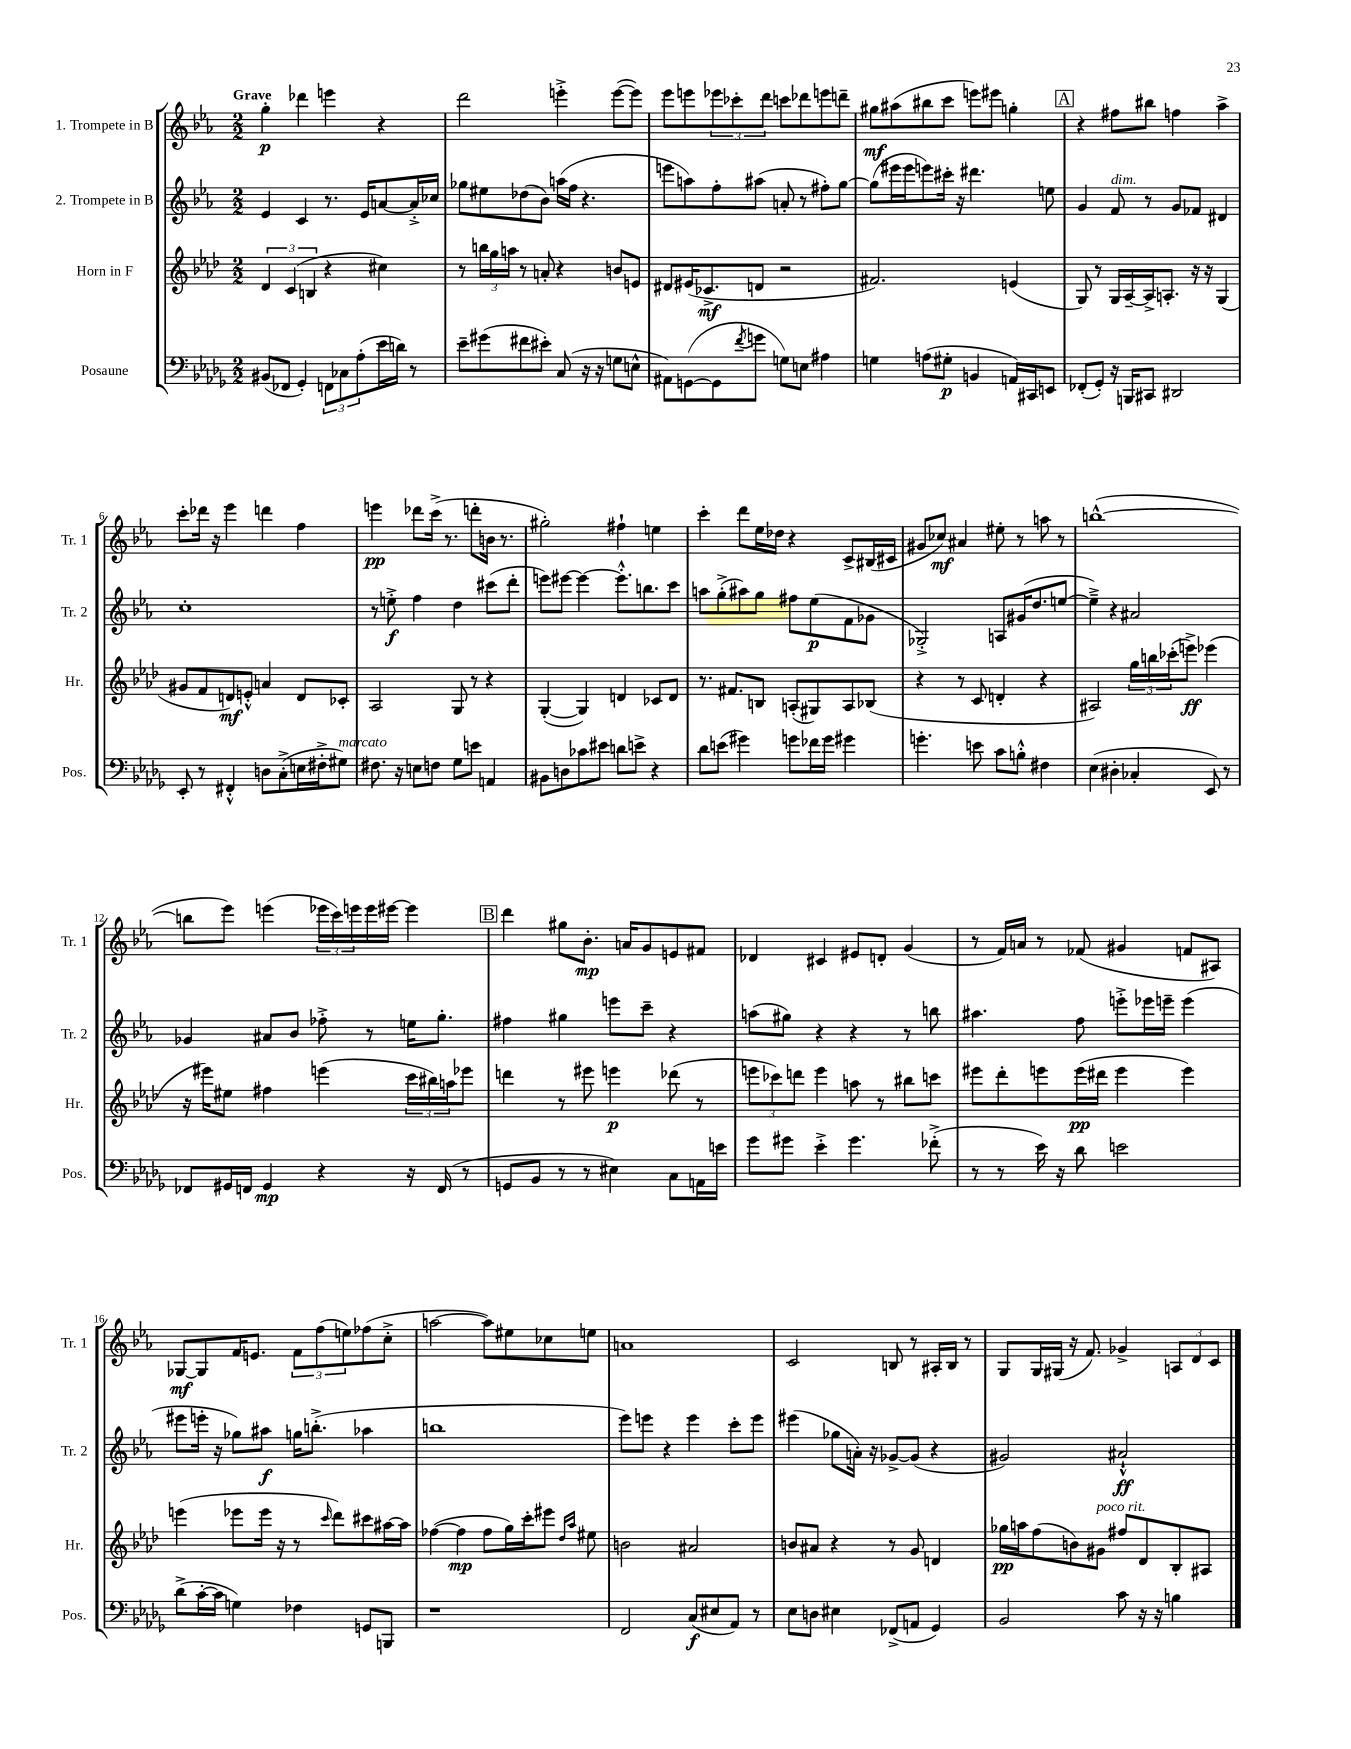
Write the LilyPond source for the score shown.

<<
\new StaffGroup <<
\new Staff = "s0" \with { instrumentName = "1. Trompete in B" shortInstrumentName = "Tr. 1" } {
    \clef treble \key ees \major \numericTimeSignature \time 2/2 \tempo "Grave"
    g''4-.\p des'''4 e'''4 r4 |
    d'''2 e'''4-.-> e'''8~( e'''8) |
    ees'''8 e'''8 \tuplet 3/2 { ees'''8 ces'''8-. d'''8 } c'''8 des'''8 e'''8 d'''8-- |
    gis''8\mf ais''8( bis''8 c'''8 e'''8) eis'''8 g''4-. |
    \mark \markup { \box "A" } r4 fis''8 bis''8 f''4 aes''4-> |
    c'''8-. des'''16 r16 ees'''4 d'''4 f''4 |
    e'''4\pp des'''8 c'''16->( r8. d'''8-. b'16 r8. |
    gis''2-.) fis''4-! e''4 |
    c'''4-. d'''8 ees''16 des''16 r4 c'8-> bis16( cis'16 |
    gis'8 ces''8\mf) ais'4 eis''8-. r8 a''8 r8 |
    b''1~-^( |
    b''8 ees'''8) e'''4( \tuplet 3/2 { ees'''16 c'''16) e'''16 } e'''16 eis'''16~ eis'''4 |
    \mark \markup { \box "B" } d'''4 gis''8 bes'8.-.\mp a'16 g'8 e'8 fis'8 |
    des'4 cis'4 eis'8 d'8-. g'4( |
    r8 f'16) a'16 r8 fes'8( gis'4 f'8 ais8) |
    ges8~\mf ges8 f'16 e'8. \tuplet 3/2 { f'8 f''8( e''8) } fes''8( c''8-.-> |
    a''2~ a''8) eis''8 ces''8 e''8 |
    a'1 |
    c'2 b8 r8 ais16-. b16 r8 |
    g8 g16 gis16( r16 f'8.) ges'4-> \tuplet 3/2 { a8 d'8 c'8 } \bar "|." |
}
\new Staff = "s1" \with { instrumentName = "2. Trompete in B" shortInstrumentName = "Tr. 2" } {
    \clef treble \key ees \major \numericTimeSignature \time 2/2
    ees'4 c'4 r8. ees'16 a'8~ a'16-.-> ces''16 |
    ges''8 eis''8 des''8( bes'8) a''16( f''16 r4. |
    e'''8 a''8) f''8-. ais''8( a'8-. r8 fis''8-.) g''8~ |
    g''8( eis'''16 eis'''16 e'''8) cis'''16-. r16 dis'''4. e''8 |
    \mark \markup { \box "A" } g'4 f'8^\markup { \italic "dim." } r8 g'8 fes'8 dis'4 |
    c''1-. |
    r8 e''8-.->\f f''4 d''4 cis'''8( d'''8-. |
    e'''8) eis'''8~ eis'''4~ eis'''8.-.-^ b''8. c'''8 |
    a''8 g''8-.->( ais''8) g''8 fis''8 ees''8\p( f'8 ges'8 |
    ges2-.->) a8 gis'16( d''8. e''8~ |
    e''4--->) r4 ais'2 |
    ges'4 ais'8 bes'8 fes''8-.-> r8 e''16 g''8.-. |
    \mark \markup { \box "B" } fis''4 gis''4 e'''8 c'''8-- r4 |
    a''8( gis''8) r4 r4 r8 b''8 |
    ais''4. f''8 e'''8-.-> ees'''16 e'''16-- e'''4( |
    eis'''8 e'''16-. r16 ges''8) ais''8\f g''16 b''8.-.->( aes''4 |
    b''1 |
    ees'''8) e'''8 r4 e'''4 c'''8-. e'''8 |
    eis'''4( ges''8 a'16-.) r16 ges'8~-> ges'8( r4 |
    gis'2) ais'2-!-^\ff \bar "|." |
}
\new Staff = "s2" \with { instrumentName = "Horn in F" shortInstrumentName = "Hr." } {
    \clef treble \key aes \major \numericTimeSignature \time 2/2
    \tuplet 3/2 { des'4 c'4( b4 } r4 cis''4) |
    r8 \tuplet 3/2 { b''16 g''16 a''16 } r8 a'8-. r4 b'8 e'8 |
    dis'8 eis'16( ces'8.->\mf d'8 r2 |
    fis'2.) e'4( |
    \mark \markup { \box "A" } g8) r8 g16 aes16~-- aes16-> a8.-. r16 r16 g4( |
    gis'8 f'8 d'8\mf) e'8-.-^ a'4 d'8 ces'8-. |
    aes2 g8 r8 r4 |
    g4~-.( g4) d'4 ces'8 d'8 |
    r8. fis'8. b8 a8-.( gis8) a8 bes8( |
    r4 r8 c'8 d'4-. r4 |
    ais2) \tuplet 3/2 { g''16 b''16 ces'''16-.( } e'''8->\ff) ees'''4( |
    r16 eis'''16) eis''8 fis''4 e'''4( \tuplet 3/2 { c'''16 bis''16) a''16 } ees'''8 |
    \mark \markup { \box "B" } d'''4 r8 eis'''8 e'''4\p des'''8( r8 |
    \tuplet 3/2 { e'''8 ces'''8) d'''8 } e'''4 a''8 r8 bis''8 c'''8 |
    eis'''8 des'''8-. e'''8 e'''16\pp( dis'''16 e'''4 e'''4) |
    e'''4( ees'''8 ees'''16 r16 r8 \grace { c'''16 } des'''8) cis'''8 ais''16~ ais''16 |
    fes''4~( fes''4\mp fes''8 g''16) c'''16-. eis'''8 \grace { des''16 aes''16 } eis''8 |
    b'2 ais'2 |
    b'8 ais'8 r4 r8 g'8 d'4 |
    ges''16\pp a''16 f''8( b'8) gis'8^\markup { \italic "poco rit." } fis''8 des'8 bes8-. ais8 \bar "|." |
}
\new Staff = "s3" \with { instrumentName = "Posaune" shortInstrumentName = "Pos." } {
    \clef bass \key des \major \numericTimeSignature \time 2/2
    bis,8( fes,8 ges,4-.) \tuplet 3/2 { f,8 ces8 aes8-.( } ees'16 d'16) r8 |
    ees'8-- gis'8( fis'8 eis'8-.) c8( r16 r16 g8 e8-^ |
    ais,8) g,8~( g,8 \acciaccatura { f'8 } g'8 g8) e8 ais4 |
    g4 a8( gis8-.\p b,4 a,16) cis,16 e,8 |
    \mark \markup { \box "A" } fes,8-.( ges,8-.) r16 b,,16 cis,8 dis,2 |
    ees,8-. r8 fis,4-.-^ d8 c8-.->( e16 fis16-.-> gis8^\markup { \italic "marcato" }) |
    fis8. r16 e8 f8 ges8 e'8 a,4 |
    bis,8 d8 ces'8 eis'8 d'8 e'8-> r4 |
    des'8 e'8( gis'4) g'8 fes'16 g'16 gis'4 |
    g'4.-. e'8 c'8 b8-.-^ fis4 |
    ees4( dis4-. ces4-. ees,8) r8 |
    fes,8 gis,16 f,16 gis,4\mp r4 r16 f,16( r8 |
    \mark \markup { \box "B" } g,8 bes,8 r8 r8 eis4) c8 a,16 e'16 |
    ges'8 gis'8 ees'4-.-> gis'4. fes'8-.->( |
    r8 r8 ees'16) r16 des'8 e'2 |
    des'8->( c'16~-. c'16 g4) fes4 g,8 b,,8 |
    r1 |
    f,2 c8\f( eis8 aes,8) r8 |
    ees8 d8 eis4 fes,8->( a,8 ges,4) |
    bes,2 c'8 r16 r16 b4 \bar "|." |
}
>>
>>
